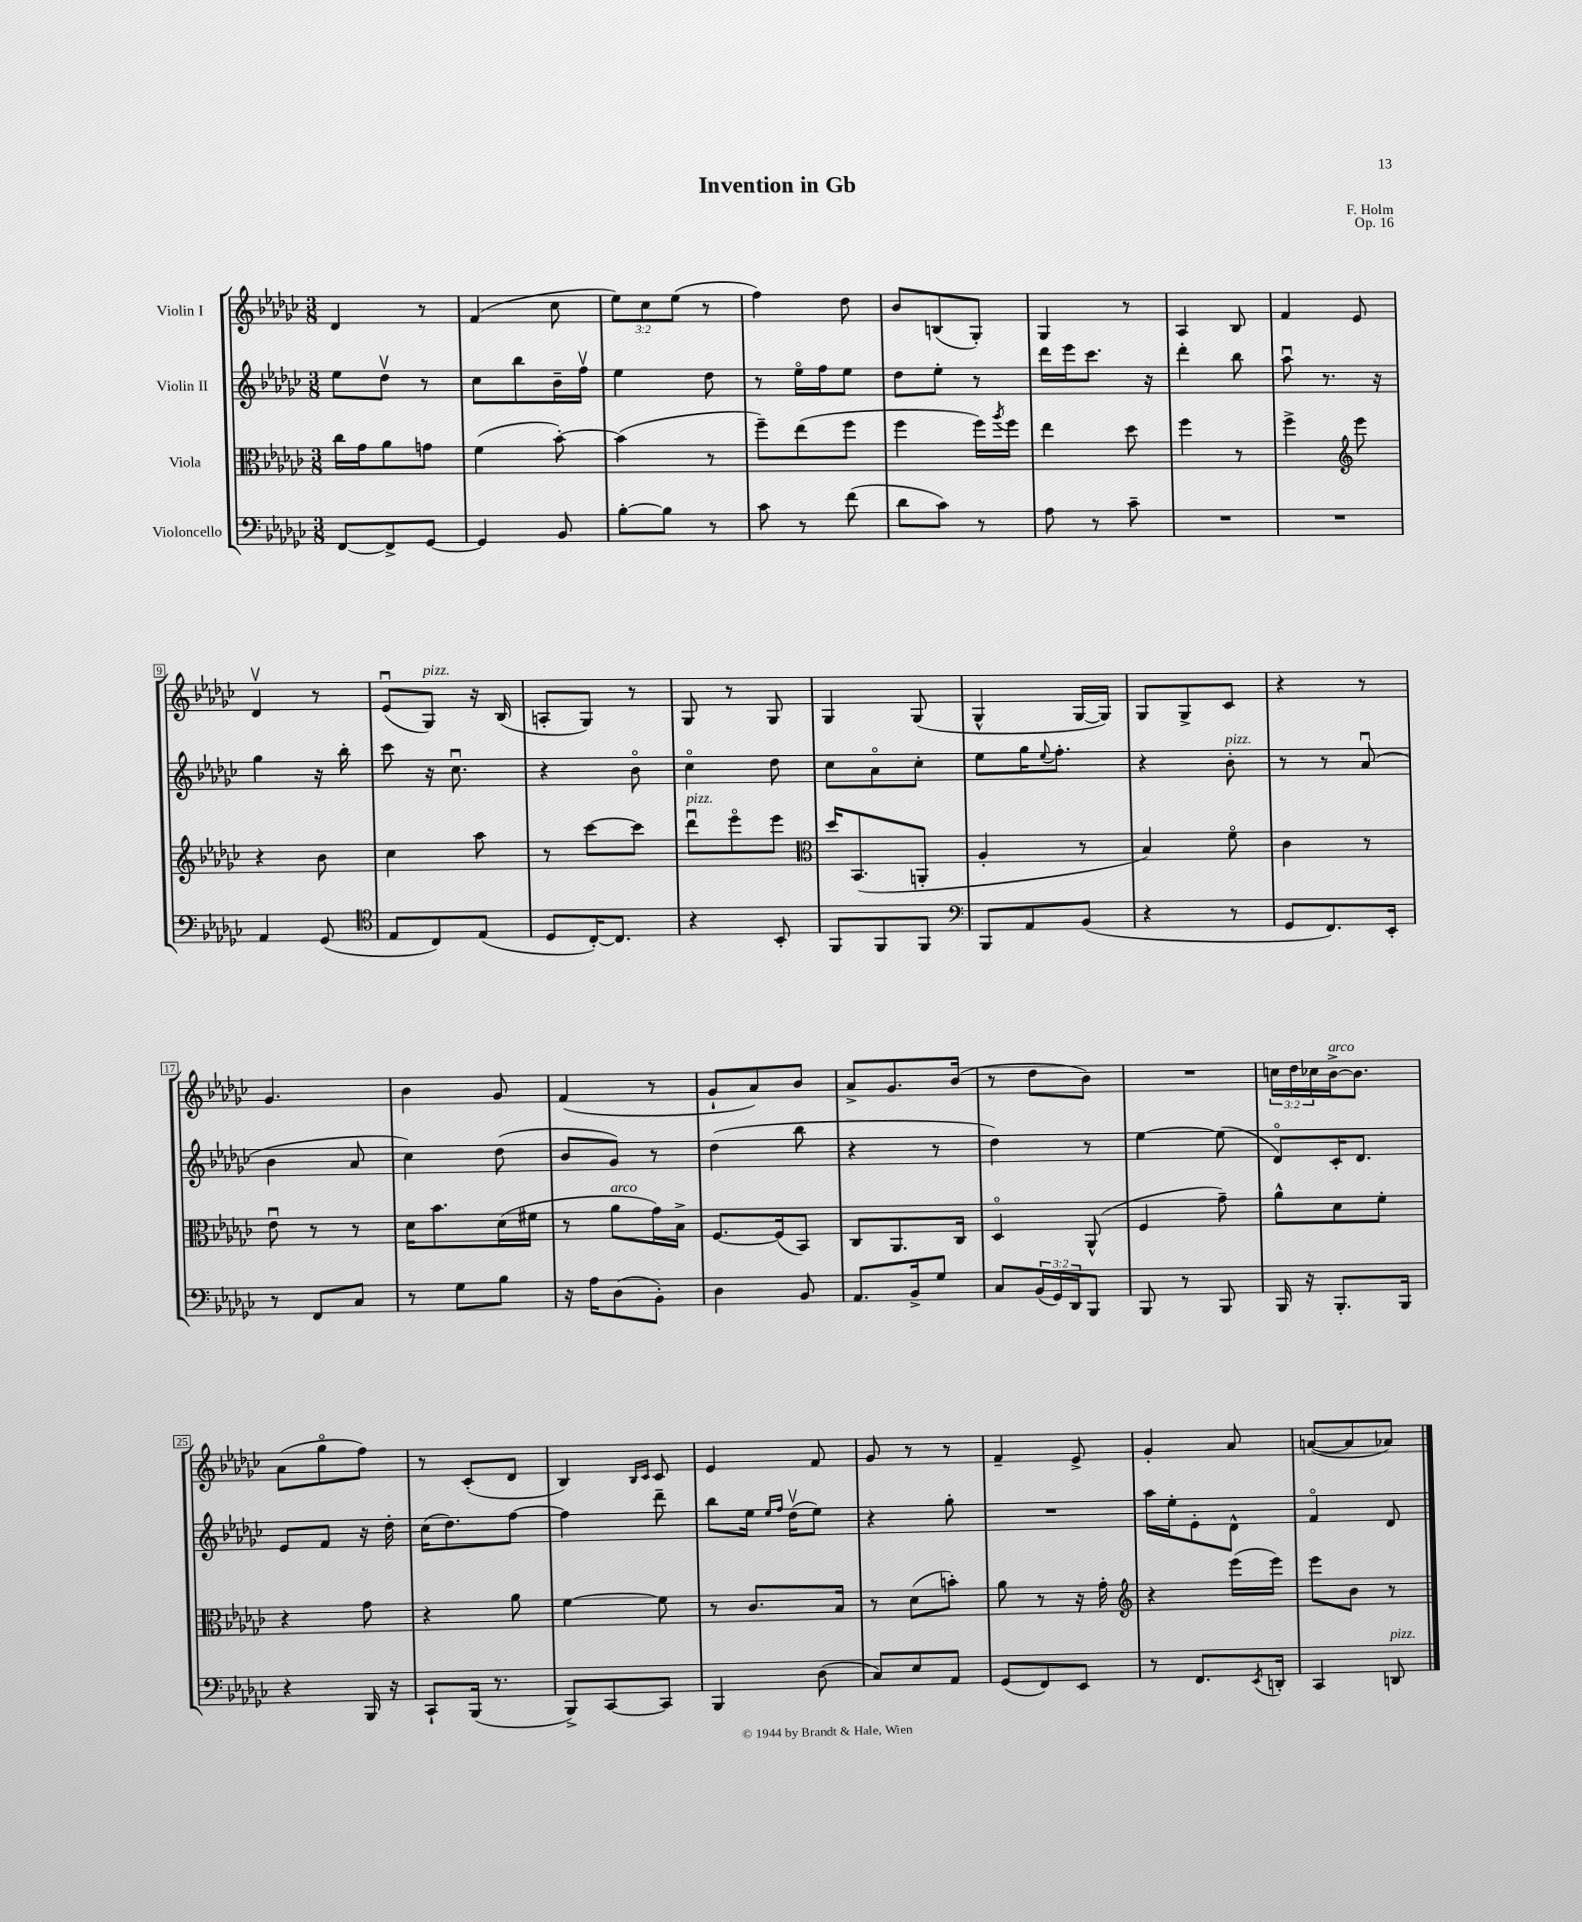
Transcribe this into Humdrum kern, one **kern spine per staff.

**kern	**kern	**kern	**kern
*part4	*part3	*part2	*part1
*staff4	*staff3	*staff2	*staff1
*I"Violoncello	*I"Viola	*I"Violin II	*I"Violin I
*clefF4	*clefC3	*clefG2	*clefG2
*k[b-e-a-d-g-c-]	*k[b-e-a-d-g-c-]	*k[b-e-a-d-g-c-]	*k[b-e-a-d-g-c-]
*M3/8	*M3/8	*M3/8	*M3/8
=1	=1	=1	=1
[8FF/L	16cc-\LL	8ee-\L	4d-/
.	16g-\J	.	.
8FF^/]	8a-\	8dd-v\J	.
[8GG-/J	8gn\J	8r	8r
=2	=2	=2	=2
4GG-/]	(4f\	8cc-\L	(4f/
.	.	8bb-\	.
8BB-/	[8b-'\)	16b-~\L	8cc-\
.	.	16ffv\JJ	.
=3	=3	=3	=3
[8B-'\L	(4b-\]	4ee-\	12ee-\L)
.	.	.	12cc-\
8B-\J]	.	.	.
.	.	.	(12ee-\J
8r	8r	8dd-\	8r
=4	=4	=4	=4
8c-\	8ff~\L)	8r	4ff\)
8r	(8ee-\	16ee-\LL	.
.	.	16ff\J	.
(8f\	8ff\J	8ee-\J	8dd-\
=5	=5	=5	=5
8d-\L	4ff\	8dd-\L	8b-/L
8c-\J)	.	8ee-'\J	(8Bn/
8r	16ff\LL)	8r	8G-'/J)
.	8qaa-/	.	.
.	16ff\JJ	.	.
=6	=6	=6	=6
8A-\	4ee-\	16ddd-\LL	4G-/
.	.	16eee-\J	.
8r	.	8.ccc-\J	.
8c-~\	8dd-\	.	8r
.	.	16r	.
=7	=7	=7	=7
4.r	4ff\	4ddd-'\	4A-/
.	8r	8bb-\	8B-/
=8	=8	=8	=8
4.r	4ff^\	8aa-u\	4f/
.	.	8.r	.
*	*clefG2	*	*
.	8eee-\	.	8e-/
.	.	16r	.
!!LO:LB:g=z
=9	=9	=9	=9
4AA-/	4r	4gg-\	4d-v/
(8GG-/	8b-\	16r	8r
.	.	16bb-'\	.
=10	=10	=10	=10
*clefC4	*	*	*
8E-/L	4cc-\	8ccc-\	(8e-u/L
!	!	!	!LO:TX:a:i:t=pizz.
8C-/)	.	16r	8G-/J)
.	.	8.cc-u\	.
(8E-/J	8aa-\	.	16r
.	.	.	(16B-/
=11	=11	=11	=11
8D-/L	8r	4r	8An'/L
[16C-'/K)	[8ccc-\L	.	8G-/J)
8.C-/J]	.	.	.
.	8ccc-\J]	8b-\	8r
=12	=12	=12	=12
!	!LO:TX:a:i:t=pizz.	!	!
4r	8ddd-u\L	4cc-\	8G-/
.	8eee-\	.	8r
8BB-'/	8eee-\J	8dd-\	8G-/
=13	=13	=13	=13
*	*clefC3	*	*
8FF/L	16dd-/KL	8cc-\L	4G-/
.	(8.BB-/	.	.
8FF/	.	8a-\	.
8FF/J	8AAn'/J	8cc-'\J	(8G-/
=14	=14	=14	=14
*clefF4	*	*	*
8BBB-/L	4A-'/	8ee-\L	4G-^^/
8AA-/	.	16gg-\K	.
.	.	8qqee-/	.
.	.	8.ff'\J	.
(8BB-/J	8r	.	[16G-/LL
.	.	.	16G-/JJ])
=15	=15	=15	=15
4r	4B-/)	4r	8G-/L
.	.	.	8G-^/
!	!	!LO:TX:a:i:t=pizz.	!
8r	8f\	8b-'\	8c-/J
=16	=16	=16	=16
8GG-/L	4c-\	8r	4r
8.FF/)	.	8r	.
.	8r	(8a-u/	8r
16EE-'/Jk	.	.	.
!!LO:LB:g=z
=17	=17	=17	=17
8r	8e-u\	4b-\	4.g-/
8FF/L	8r	.	.
8C-/J	8r	8a-/	.
=18	=18	=18	=18
8r	16d-\KL	4cc-\)	4b-\
.	8.b-\	.	.
8G-\L	.	.	.
8B-\J	(16d-\L	(8dd-\	8g-/
.	16f#X\JJ	.	.
=19	=19	=19	=19
16r	8r	8b-/L	(4f/
16A-\KL	.	.	.
!	!LO:TX:a:i:t=arco	!	!
(8D-\	8a-\L	8g-/J)	.
8BB-'\J)	16g-\L)	8r	8r
.	16B-^\JJ	.	.
=20	=20	=20	=20
4D-\	[8.F/L	(4dd-\	8g-`/L
.	.	.	8a-/)
.	(16F/k]	.	.
8BB-/	8BB-/J)	8bb-\	8b-/J
=21	=21	=21	=21
8.AA-/L	8C-/L	4r	8a-^/L
.	8.AA-/	.	8.g-/
16BB-^/k	.	.	.
8G-/J	.	8r	.
.	16C-/Jk	.	(16b-/Jk
=22	=22	=22	=22
8C-/L	4D-/	4dd-\)	8r
(24BB-/L	.	.	8dd-\L
24GG-/)	.	.	.
24DD-/J	.	.	.
8BBB-/J	(8AA-^^/	8r	8b-\J)
=23	=23	=23	=23
8BBB-/	4F/	[4ee-\	4.r
8r	.	.	.
8BBB-/	8g-~\)	(8ee-\]	.
=24	=24	=24	=24
16BBB-/	8a-^^\L	8d-/L)	24ccn\LL
.	.	.	24dd-\
16r	.	.	.
.	.	.	24cc-X\
!	!	!	!LO:TX:a:i:t=arco
8.BBB-'/L	8d-\	16c-'/K	[16b-^\J
.	.	8.d-/J	8.b-\J]
.	8f'\J	.	.
16BBB-/Jk	.	.	.
!!LO:LB:g=z
=25	=25	=25	=25
4r	4r	8e-/L	(8a-\L
.	.	8f/J	8gg-\
16BBB-/	8g-\	16r	8ff\J)
16r	.	16dd-'\	.
=26	=26	=26	=26
8CC-`/L	4r	(16cc-\KL	8r
.	.	8.dd-\)	.
(16BBB-/Jk	.	.	(8c-'/L
8.r	.	.	.
.	8a-\	[8ff\J	8d-/J
=27	=27	=27	=27
8BBB-^/L)	[4f\	4ff\]	4B-/)
[8CC-/	.	.	.
.	.	.	16qqB-/LL
.	.	.	16qqc-/JJ
8CC-/J]	8f\]	8ddd-~\	8c-/
=28	=28	=28	=28
4BBB-/	8r	8bb-\L	4e-/
.	8.c-/L	16ee-\Jk	.
.	.	16qqee-/LL	.
.	.	16qqff/JJ	.
.	.	(16dd-v\KL	.
(8D-\	.	8ee-\J)	8f/
.	16B-/Jk	.	.
=29	=29	=29	=29
8C-/L)	8r	4r	8g-/
8E-/	(8d-\L	.	8r
8AA-/J	8bn'\J)	8gg-'\	8r
=30	=30	=30	=30
(8GG-/L	8a-\	4.r	4f~/
8FF/)	8r	.	.
8EE-/J	16r	.	8e-^/
.	16g-'\	.	.
=31	=31	=31	=31
*	*clefG2	*	*
8r	4r	16aa-\LL	4g-'/
.	.	16ee-'\J	.
8.FF/L	.	8e-'\	.
.	(16eee-\LL	8d-^^\J	8a-/
8qEE-/	.	.	.
16DDn'/Jk	16eee-\JJ)	.	.
=32	=32	=32	=32
4CC-/	8eee-\L	4f/	([8an/L
.	8b-\J	.	8a/]
!LO:TX:a:i:t=pizz.	!	!	!
8DDn/	8r	8d-/	8a-X/J)
==	==	==	==
*-	*-	*-	*-
